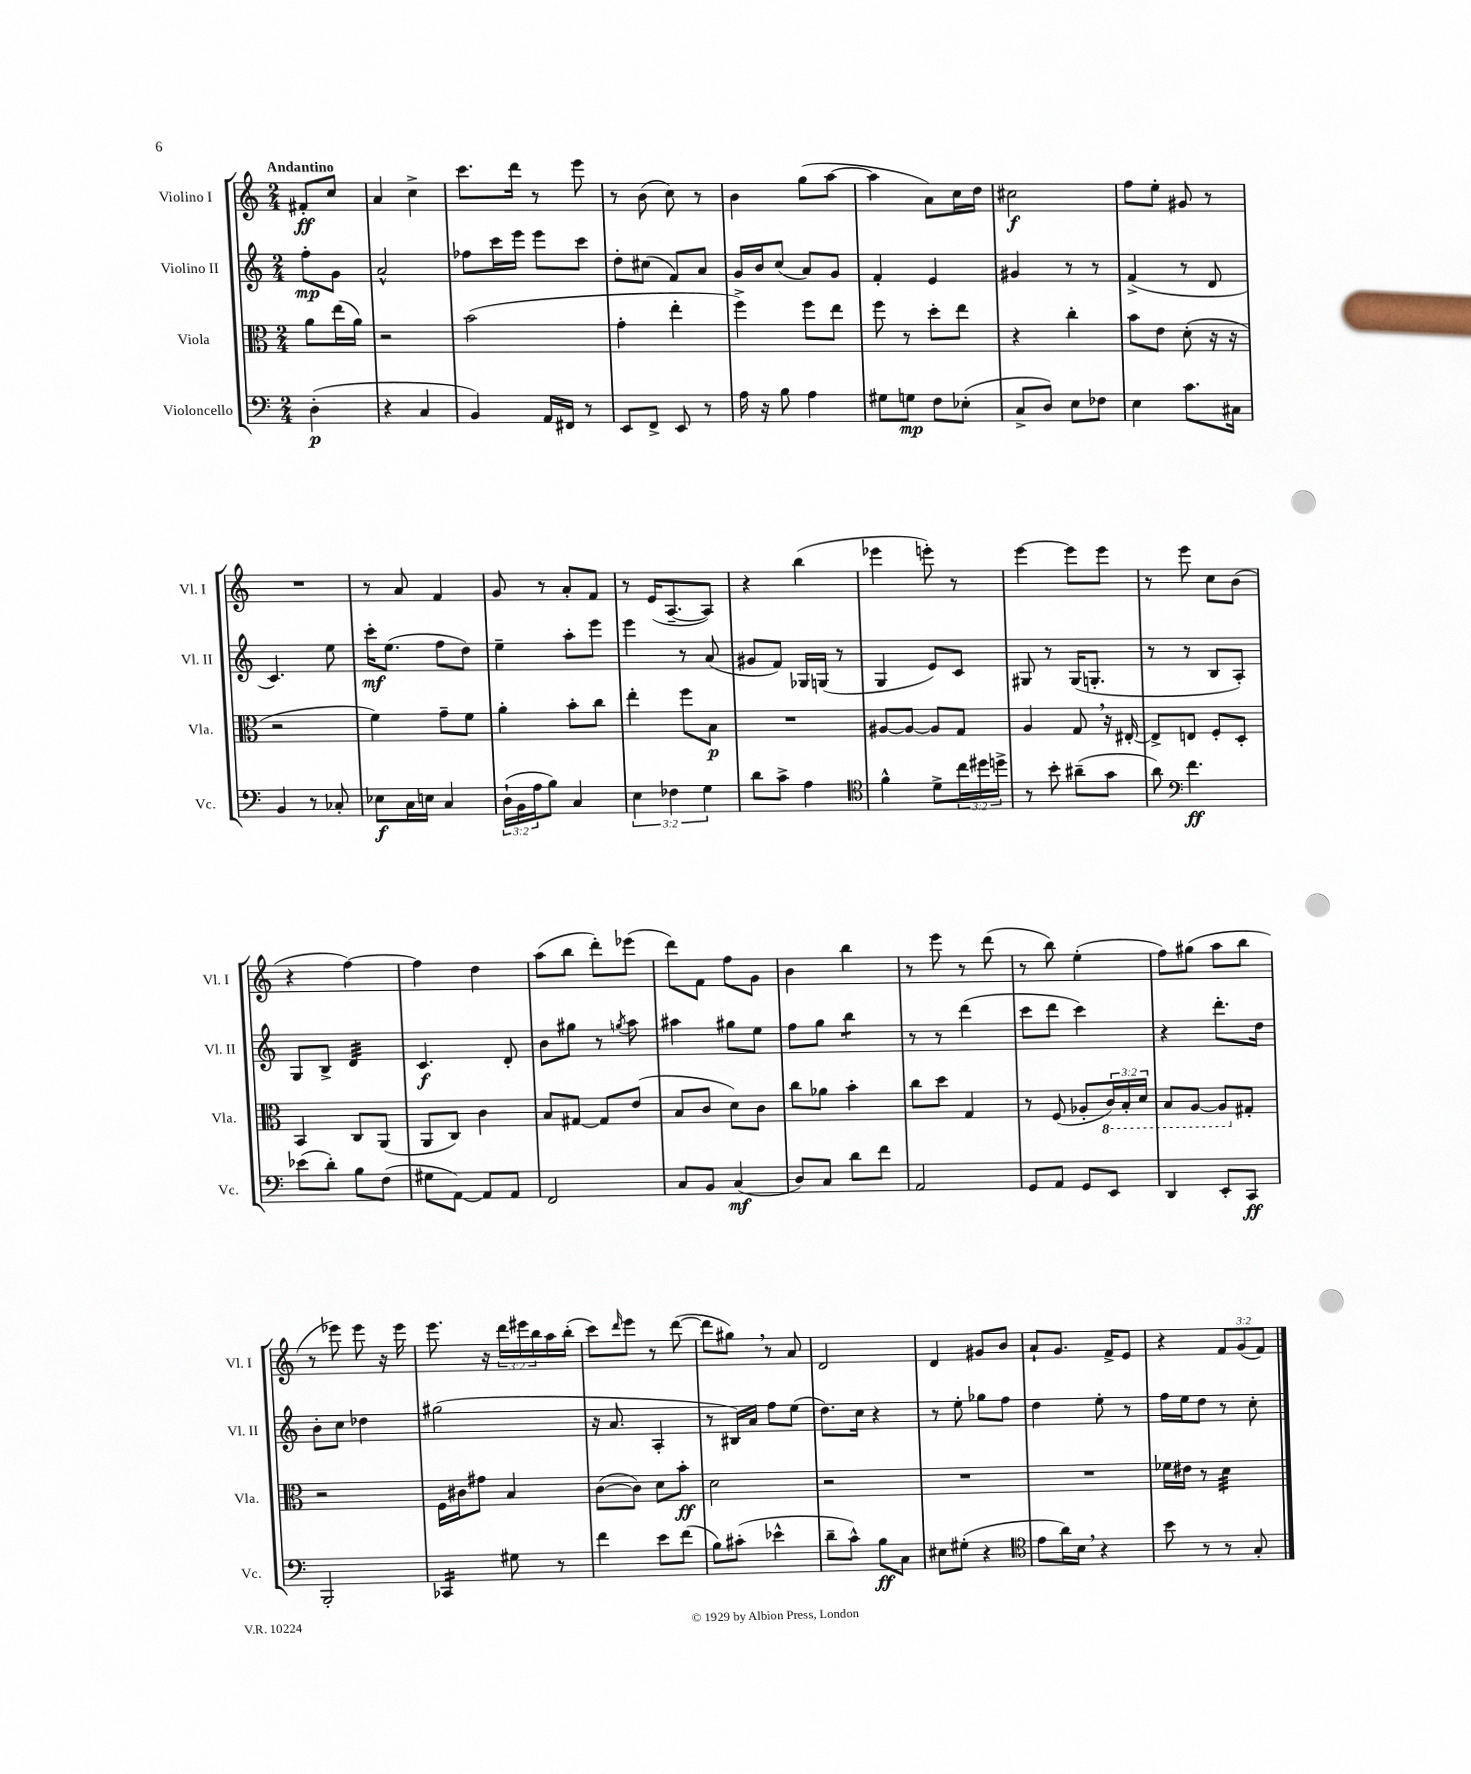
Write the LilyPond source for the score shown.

<<
\new StaffGroup <<
\new Staff = "s0" \with { instrumentName = "Violino I" shortInstrumentName = "Vl. I" } {
    \clef treble \key c \major \numericTimeSignature \time 2/4 \override Staff.TupletNumber.text = #tuplet-number::calc-fraction-text \partial 4 \tempo "Andantino"
    fis'8-.\ff c''8 |
    a'4 c''4-> |
    c'''8. d'''16 r8 e'''8 |
    r8 b'8( c''8) r8 |
    b'4 g''8( a''8~ |
    a''4 a'8) c''16 d''16 |
    cis''2\f |
    f''8 e''8-. gis'8 r8 |
    R2 |
    r8 a'8 f'4 |
    g'8 r8 a'8-. f'8 |
    r8 e'16( a8.~-- a8) |
    r4 b''4( |
    ees'''4 e'''8-.) r8 |
    e'''4~ e'''8 e'''8 |
    r8 e'''8 c''8 b'8( |
    r4 f''4~) |
    f''4 d''4 |
    a''8( b''8 d'''8-.) ees'''8( |
    d'''8) f'8 f''8 g'8 |
    b'4 b''4 |
    r8 e'''8 r8 d'''8( |
    r8 b''8) e''4-.( |
    f''8) gis''8( a''8 b''8 |
    r8 ees'''8) ees'''8 r16 ees'''16 |
    e'''8. r16 \tuplet 3/2 { d'''16 eis'''16 b''16 } a''16 b''16-.( |
    c'''8) \grace { d'''16 } e'''8 r8 d'''8~( |
    d'''8 gis''8) \breathe r8 a'8 |
    d'2 |
    d'4 gis'8 b'8 |
    a'8-! g'8. f'16-> e'8 |
    r4 \tuplet 3/2 { f'8 g'8( f'8) } \bar "|." |
}
\new Staff = "s1" \with { instrumentName = "Violino II" shortInstrumentName = "Vl. II" } {
    \clef treble \key c \major \numericTimeSignature \time 2/4 \partial 4
    f''8-.\mp g'8 |
    a'2-^ |
    fes''8 c'''16 e'''16 e'''8 c'''8 |
    d''8-. cis''8( f'8) a'8 |
    g'16 b'16 c''8( a'8) g'8 |
    f'4-. e'4 |
    gis'4 r8 r8 |
    f'4->( r8 d'8 |
    c'4.) e''8 |
    c'''16-.\mf e''8.( f''8 d''8) |
    e''4-- a''8-. e'''8 |
    e'''4 r8 a'8( |
    gis'8 f'8) ges16 g16( r8 |
    g4 e'8) c'8 |
    gis8 r8 gis16( g8.-. |
    r8 r8 b8 a8-.) |
    g8 b8-> d'4:32 |
    c'4.\f d'8-. |
    b'8 gis''8 r8 \acciaccatura { g''8 } a''8 |
    ais''4 gis''8 e''8 |
    f''8 g''8 b''4:8 |
    r8 r8 d'''4( |
    c'''8 d'''8 c'''4) |
    r4 d'''8.-. d''16 |
    b'8-. c''8 des''4 |
    gis''2( |
    r16 a'8. a4-. |
    r8 bis16) a'16 f''8 e''8( |
    d''8.) c''16 r4 |
    r8 e''8-. ges''8 f''8 |
    d''4 e''8-. r8 |
    f''16 e''16 d''8 r8 c''8-. \bar "|." |
}
\new Staff = "s2" \with { instrumentName = "Viola" shortInstrumentName = "Vla." } {
    \clef alto \key c \major \numericTimeSignature \time 2/4 \override Staff.TupletNumber.text = #tuplet-number::calc-fraction-text \partial 4
    a'8 e''16( a'16) |
    r2 |
    b'2( |
    g'4-. e''4-. |
    f''4->) f''8 e''8 |
    f''8 r8 d''8-. e''8 |
    r4 c''4-. |
    b'8 e'8 d'8-.( r16 r16 |
    r2 |
    f'4) g'8-- f'8 |
    a'4-. b'8-. c''8 |
    e''4-. f''8 b8\p |
    R2 |
    ais8~ ais8~ ais8 g8 |
    a4 g8 \breathe r16 eis16~-. |
    eis8-> e8 f8-. d8-. |
    b,4 c8 a,8( |
    a,8 c8) c'4 |
    b8 gis8~ gis8 e'8( |
    b8 c'8 d'8) c'8 |
    c''8 aes'8 b'4-. |
    c''8 d''8 g4 |
    r8 f8( aes8-. \tuplet 3/2 { \ottava #-1 c16) b,16-. d16 } |
    b,8 a,8~ a,8 \ottava #0 gis8-. |
    r2 |
    f16 cis'16 gis'8 b4 |
    c'8~( c'8) d'8 b'8-.\ff |
    d'2 |
    r2 |
    R2 |
    R2 |
    fes'16 eis'16 r8 d'4:32 \bar "|." |
}
\new Staff = "s3" \with { instrumentName = "Violoncello" shortInstrumentName = "Vc." } {
    \clef bass \key c \major \numericTimeSignature \time 2/4 \override Staff.TupletNumber.text = #tuplet-number::calc-fraction-text \partial 4
    d4-.\p( |
    r4 c4 |
    b,4) a,16 fis,16 r8 |
    e,8 f,8-> e,8 r8 |
    a16 r16 b8 a4 |
    gis8 g8\mp f8 ees8-.( |
    c8-> d8) e8 fes8 |
    e4 c'8. cis16 |
    b,4 r8 ces8-. |
    ees8\f c16 e16 c4 |
    \tuplet 3/2 { d16-!( b,16 a16 } b8) c4 |
    \tuplet 3/2 { e4 fes4 g4 } |
    d'8 c'8-> a4 |
    \clef tenor f'4-^ d'8-> \tuplet 3/2 { c''16 dis''16 d''16-> } |
    r8 b'8-. ais'8--( g'8 |
    a'8) \clef bass f'4.\ff |
    ees'8( d'8-.) b8 f8( |
    gis8 a,8~) a,8 a,8 |
    f,2 |
    c8 b,8 c4\mf( |
    d8) c8 d'8 f'8 |
    a,2 |
    g,8 a,8 g,8 e,8 |
    d,4 e,8-. c,8\ff |
    b,,2-. |
    ces,4:16 gis8 r8 |
    f'4 e'8 f'8( |
    b8) cis'8-.( ees'4-^ |
    d'8-- c'8-^) b8\ff c8 |
    eis8 gis8-.( r4 |
    \clef tenor e'8 a'16) b16 \breathe r4 |
    b'8 r8 r8 g8-. \bar "|." |
}
>>
>>
\layout { \context { \Score \remove "Bar_number_engraver" } }
